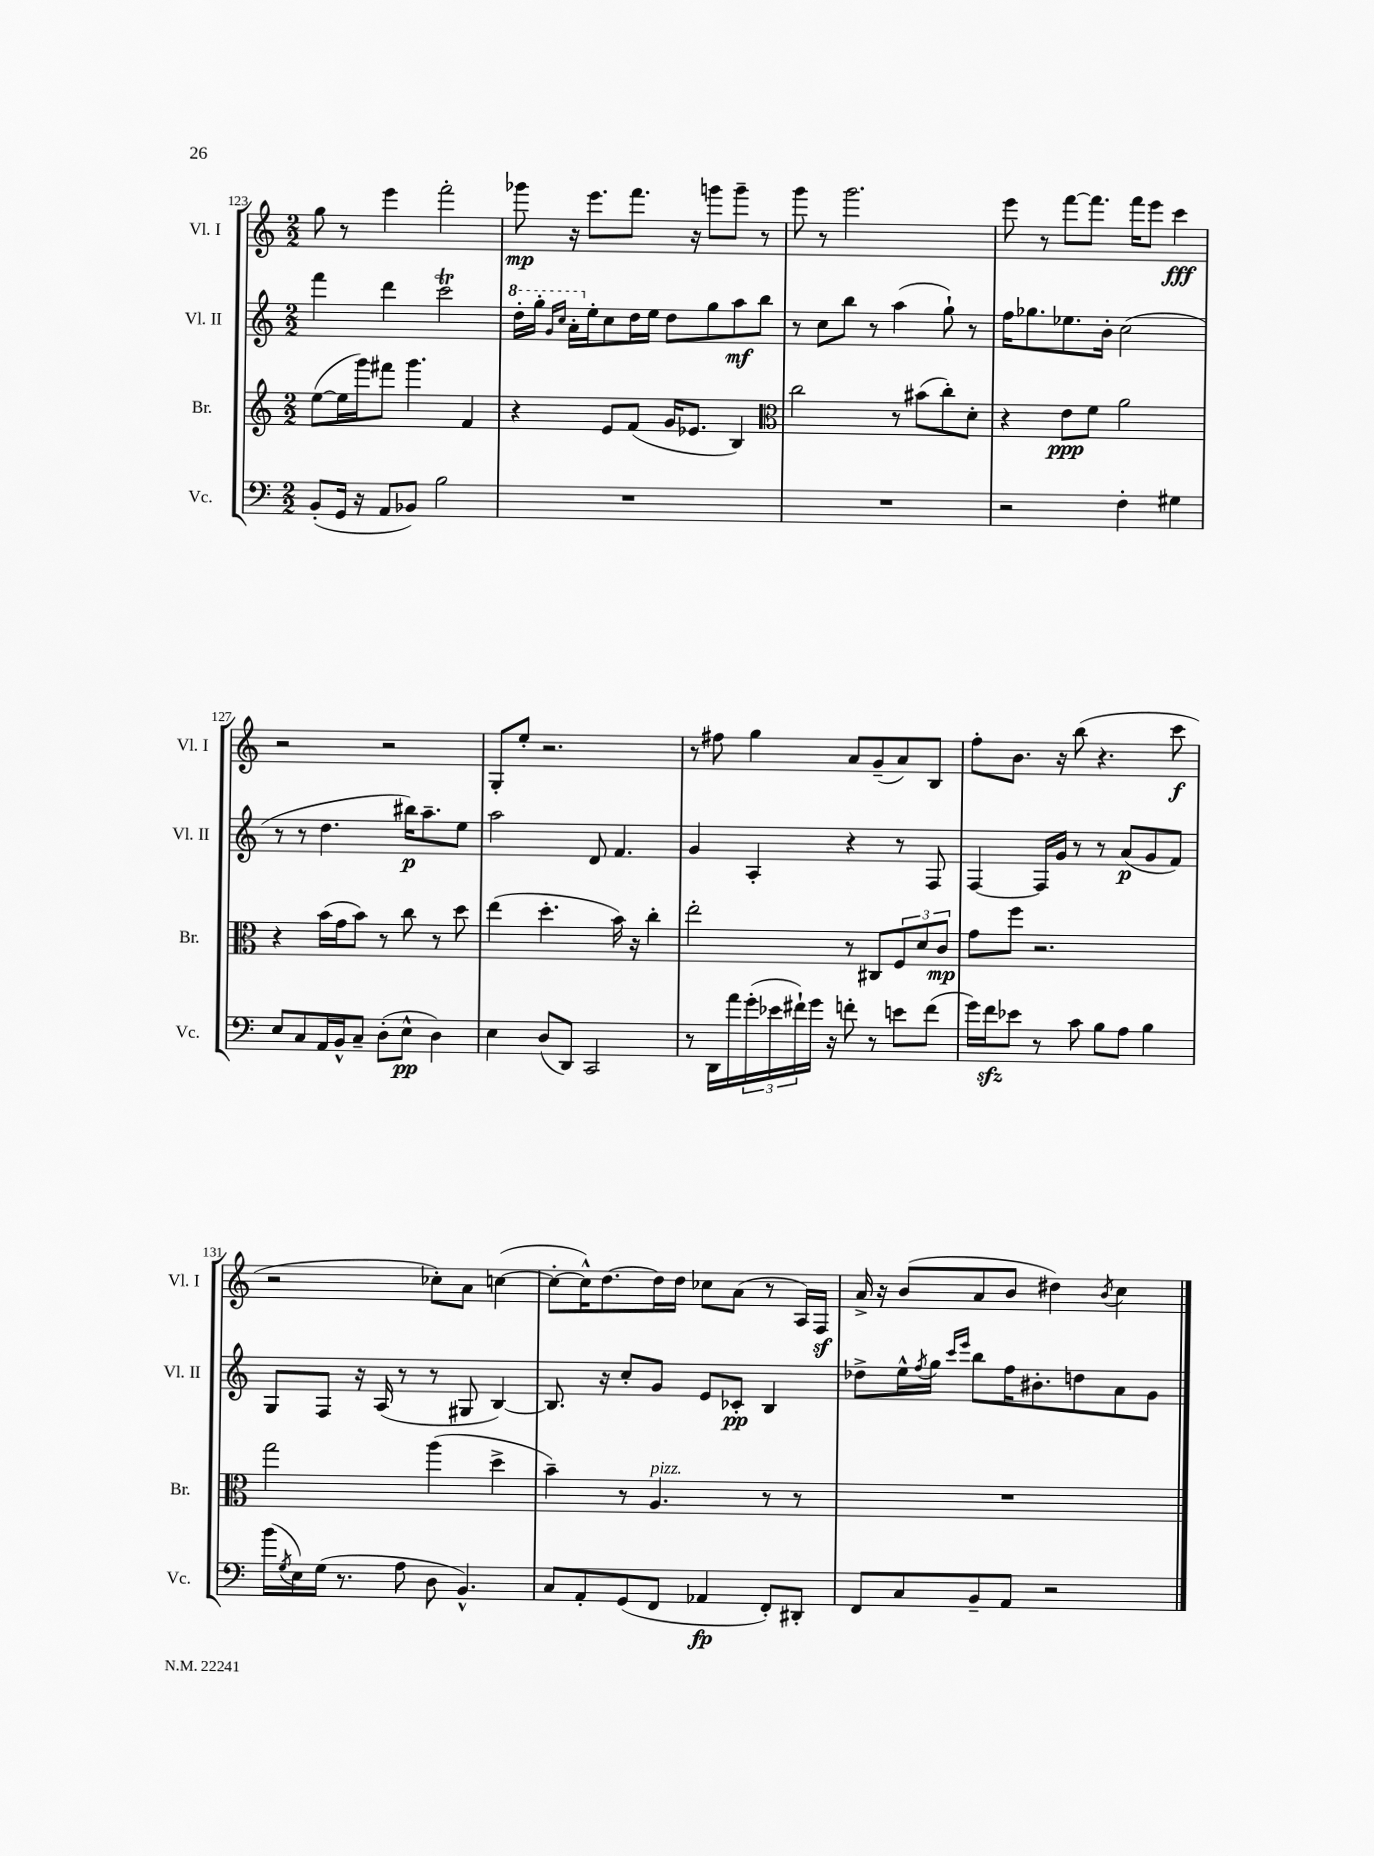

**kern	**kern	**kern	**kern
*staff4	*staff3	*staff2	*staff1
*clefF4	*clefG2	*clefG2	*clefG2
*k[]	*k[]	*k[]	*k[]
*M2/2	*M2/2	*M2/2	*M2/2
(8BB'	([8ee	4fff	8gg
16GG	16ee]	.	8r
16r	16ggg)	.	.
8AA	8fff#	4ddd	4eee
8BB-)	4.ggg	.	.
2B	.	2ccc	2fff'
.	4f	.	.
=	=	=	=
1r	4r	16ddd'	8ggg-
.	.	16ggg'	.
.	.	16qqgg	.
.	.	16qqccc	.
.	.	16aa'	16r
.	.	16ee'	8.eee
.	8e	8cc	.
.	(8f	16dd	8.fff
.	.	16ee	.
.	16g	8dd	.
.	8.e-	.	16r
.	.	8gg	8ggg
.	4B)	8aa	8ggg~
.	.	8bb	8r
=	=	=	=
*	*clefC3	*	*
1r	2cc	8r	8ggg
.	.	8cc	8r
.	.	8bb	2.ggg
.	.	8r	.
.	8r	(4aa	.
.	(8b#	.	.
.	8cc')	8gg`)	.
.	8d'	8r	.
=	=	=	=
2r	4r	16ff	8eee
.	.	8.gg-	.
.	.	.	8r
.	8e	8.ee-	[8fff
.	8f	.	8.fff]
.	.	16b'	.
4F'	2a	(2cc	.
.	.	.	16fff
.	.	.	8eee
4G#	.	.	4ccc
=	=	=	=
8E	4r	8r	2r
8C	.	8r	.
16AA	(16b	4.dd	.
16BB^^	16g	.	.
8C~	8b)	.	.
(8D'	8r	.	2r
8E^^	8cc	16bb#)	.
.	.	8.aa~	.
4D)	8r	.	.
.	8dd	8ee	.
=	=	=	=
4E	(4ee	2aa	8G'
.	.	.	8ee'
(8D	4.dd'	.	2.r
8DD)	.	.	.
2CC	.	8d	.
.	16b)	4.f	.
.	16r	.	.
.	4cc'	.	.
=	=	=	=
8r	2ee'	4g	8r
16DD	.	.	8ff#
16a	.	.	.
(24g'	.	4A'	4gg
24e-	.	.	.
24f#`)	.	.	.
16g	.	.	.
16r	.	.	.
8f'	8r	4r	8a
8r	8C#	.	(8g~
8e	12F	8r	8a)
.	12d	.	.
(8f	.	8F	8B
.	12c	.	.
=	=	=	=
16g)	8g	[4F	8ff'
16f	.	.	.
8e-	8ff	.	8.b
8r	2.r	16F]	.
.	.	16g	16r
8c	.	8r	(8bb
8B	.	8r	4.r
8A	.	(8a	.
4B	.	8g	.
.	.	8f)	8ccc
=	=	=	=
(16b	2gg	8G	2r
8qG	.	.	.
16E)	.	.	.
(16G	.	8F	.
8.r	.	.	.
.	.	16r	.
.	.	(16A	.
8A	.	8r	.
8D	(4aa	8r	8cc-')
4.BB^^)	.	8G#	8a
.	4dd^	[4B)	([4cc
=	=	=	=
8C	4b~)	8.B]	8cc'_
8AA'	.	.	16cc^^])
.	.	16r	[8.dd
(8GG	8r	8cc'	.
8FF	4.A	8g	16dd]
.	.	.	16dd
4AA-	.	8e	8cc-
.	.	8c-'	(8a
8FF')	8r	4B	8r
8DD#'	8r	.	16A)
.	.	.	16F
=	=	=	=
8FF	1r	8dd-^	16a^
.	.	.	16r
8C	.	16ee^^	(8b
.	.	8qff	.
.	.	16gg	.
.	.	16qqccc	.
.	.	16qqeee	.
8BB~	.	8bb	8a
8AA	.	16ff	8b
.	.	8.b#'	.
2r	.	.	4dd#)
.	.	8dd	.
.	.	.	8qb
.	.	8a	4cc
.	.	8g	.
==	==	==	==
*-	*-	*-	*-
